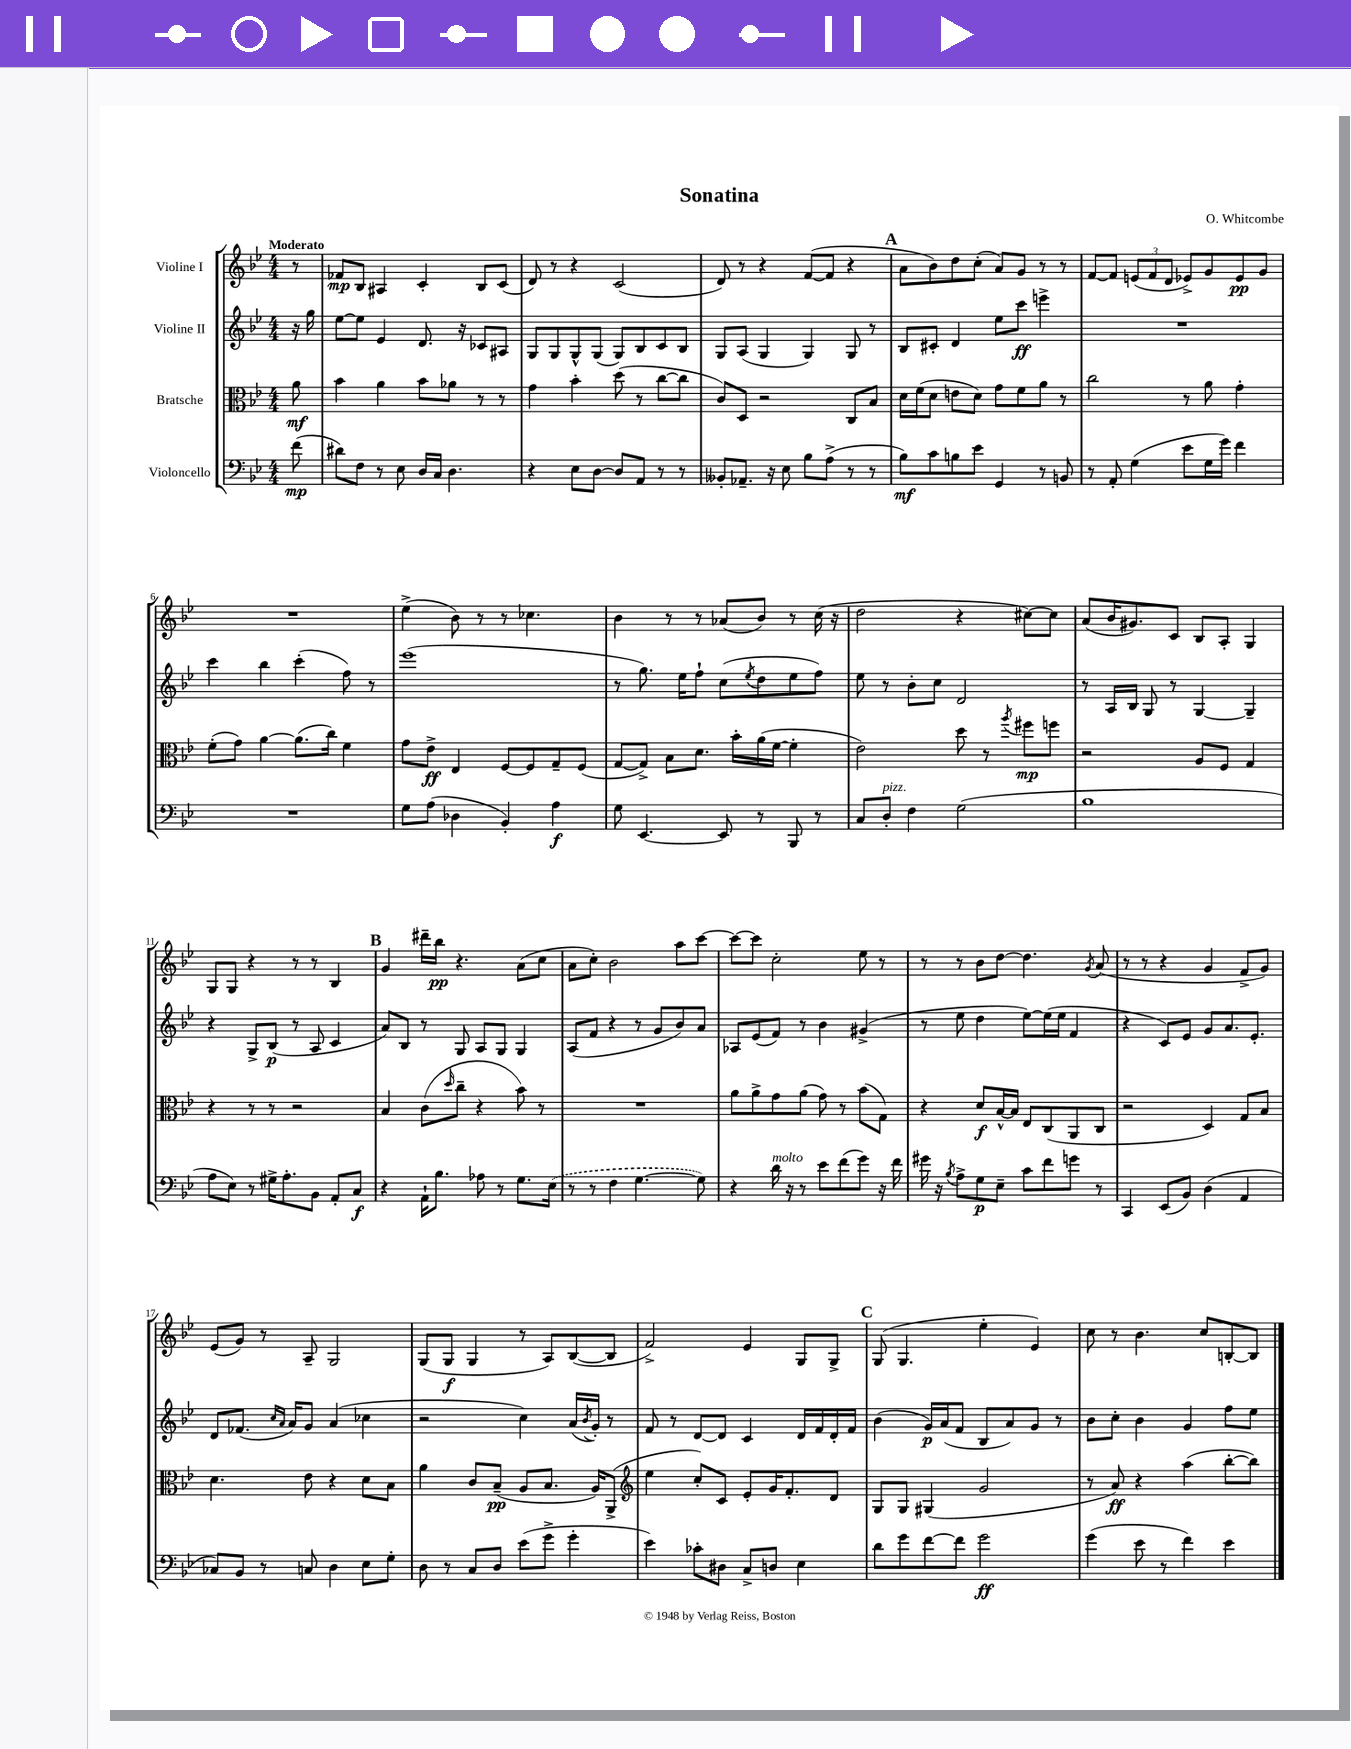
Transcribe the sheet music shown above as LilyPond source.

\header { title = "Sonatina" composer = "O. Whitcombe" }
<<
\new StaffGroup <<
\new Staff = "s0" \with { instrumentName = "Violine I" } {
    \clef treble \key bes \major \numericTimeSignature \time 4/4 \partial 8 \tempo "Moderato"
    r8 |
    fes'8\mp bes8 ais4 c'4-. bes8 c'8( |
    d'8) r8 r4 c'2( |
    d'8) r8 r4 f'8~( f'8 r4 |
    \mark \markup { \bold "A" } a'8 bes'8) d''8 c''8-.( a'8) g'8 r8 r8 |
    f'8~ f'8 \tuplet 3/2 { e'8( f'8 d'8 } ees'8->) g'8 ees'8\pp g'8 |
    R1 |
    ees''4->( bes'8) r8 r8 ces''4. |
    bes'4 r8 r8 aes'8( bes'8) r8 c''16( r16 |
    d''2 r4 cis''8~) cis''8 |
    a'8( bes'16 gis'8.) c'8 bes8 a8-. g4 |
    g8 g8 r4 r8 r8 bes4 |
    \mark \markup { \bold "B" } g'4 dis'''16-- bes''16\pp r4. a'8( c''8 |
    a'8 c''8-.) bes'2 a''8 c'''8~ |
    c'''8~ c'''8 c''2-. ees''8 r8 |
    r8 r8 bes'8 d''8~ d''4. \acciaccatura { g'8 } a'8( |
    r8 r8 r4 g'4 f'8-> g'8) |
    ees'8( g'8) r8 a8-- g2 |
    g8( g8\f g4 r8 a8) bes8~( bes8 |
    f'2->) ees'4 g8 g8-> |
    \mark \markup { \bold "C" } g8( g4. ees''4-. ees'4) |
    c''8 r8 bes'4. c''8 b8~-. b8 \bar "|." |
}
\new Staff = "s1" \with { instrumentName = "Violine II" } {
    \clef treble \key bes \major \numericTimeSignature \time 4/4 \partial 8
    r16 g''16 |
    ees''8~ ees''8 ees'4 d'8. r16 ces'8 ais8 |
    g8 g8 g8-^ g8( g8) bes8 c'8 bes8 |
    g8 a8( g4 g4) g8 r8 |
    \mark \markup { \bold "A" } bes8 cis'8-. d'4 ees''8 c'''8\ff e'''4-> |
    R1 |
    c'''4 bes''4 c'''4-.( f''8) r8 |
    ees'''1( |
    r8 g''8.) ees''16 f''8-! c''8( \acciaccatura { ees''8 } d''8 ees''8 f''8) |
    ees''8 r8 bes'8-. c''8 d'2 |
    r8 a16 bes16 g8 r8 g4~ g4-- |
    r4 g8-> bes8\p( r8 a8 c'4 |
    \mark \markup { \bold "B" } a'8) bes8 r8 g8 a8 g8 g4 |
    a8( f'8 r4 r8 g'8 bes'8) a'8 |
    aes8 ees'8( f'8) r8 bes'4 gis'4->( |
    r8 ees''8 d''4 ees''8~) ees''16( ees''16 f'4 |
    r4 c'8) ees'8 g'8 a'8. ees'8.-. |
    d'8 fes'8.( \grace { c''16 a'16 } a'16) g'8 a'4( ces''4 |
    r2 c''4) a'16( \acciaccatura { bes'8 } g'16-.) r8 |
    f'8 r8 d'8~ d'8 c'4 d'16 f'16 d'16-. f'16 |
    \mark \markup { \bold "C" } bes'4( g'16\p) a'16( f'8 bes8 a'8) g'8 r8 |
    bes'8 c''8-. bes'4 g'4 f''8 ees''8 \bar "|." |
}
\new Staff = "s2" \with { instrumentName = "Bratsche" } {
    \clef alto \key bes \major \numericTimeSignature \time 4/4 \partial 8
    a'8\mf |
    bes'4 a'4 bes'8 aes'8 r8 r8 |
    g'4 bes'4-. d''8( r8 c''8~ c''8 |
    c'8) d8 r2 c8 bes8 |
    \mark \markup { \bold "A" } d'16 f'16( d'8 e'8 d'8) g'8 f'8 a'8 r8 |
    c''2 r8 a'8 g'4-. |
    f'8-.( g'8) a'4~ a'8.( c''16) f'4 |
    g'8 ees'8->\ff ees4 f8~ f8 g8-- f8( |
    g8~ g8->) bes8 d'8. bes'16-. a'16( f'16~ f'4-. |
    ees'2) d''8 r8 \acciaccatura { a''8 } fis''8\mp f''8 |
    r2 a8 f8 g4 |
    r4 r8 r8 r2 |
    \mark \markup { \bold "B" } bes4 c'8( \grace { d''16 } c''8-- r4 bes'8) r8 |
    R1 |
    a'8 a'8-> g'8 a'8( g'8) r8 bes'8( g8) |
    r4 d'8\f bes16~-^ bes16 ees8 c8( a,8 c8 |
    r2 d4) g8 bes8 |
    d'4. ees'8 r4 d'8 bes8 |
    a'4 c'8 bes8--\pp( a8 bes8. a16) a,8->( |
    \clef treble ees''4 c''8-.) c'8 ees'8-. g'16 f'8.-. d'8 |
    \mark \markup { \bold "C" } g8 g8 gis4( g'2 |
    r8 a'8\ff) r4 a''4( bes''8~-. bes''8) \bar "|." |
}
\new Staff = "s3" \with { instrumentName = "Violoncello" } {
    \clef bass \key bes \major \numericTimeSignature \time 4/4 \partial 8
    f'8\mp( |
    dis'8) f8 r8 ees8 d16 c16 d4. |
    r4 ees8 d8~ d8 a,8 r8 r8 |
    beses,8-. aes,8.-- r16 ees8 bes8 a8->( r8 r8 |
    \mark \markup { \bold "A" } bes8\mf) c'8 b8 ees'8 g,4 r8 b,8 |
    r8 a,8-. g4( ees'8 g16 g'16) f'4 |
    R1 |
    g8 a8( des4 bes,4-.) a4\f |
    g8 ees,4.~ ees,8 r8 bes,,8 r8 |
    c8 d8-.^\markup { \italic "pizz." } f4 g2( |
    bes1 |
    a8 ees8) r8 gis16-> a8.-. bes,8 a,8-. c8\f |
    \mark \markup { \bold "B" } r4 a,16-! bes8. aes8 r8 g8. \once \slurDashed ees16( |
    r8 r8 f4 g4.~ g8) |
    r4 d'16^\markup { \italic "molto" } r16 r8 ees'8 f'8( g'8) r16 f'16 |
    gis'16 r16 \acciaccatura { bes8 } a8-> g8\p ees8-- c'8 f'8 g'8 r8 |
    c,4 ees,8( bes,8) d4( a,4 |
    ces8) bes,8 r8 c8 d4 ees8 g8-. |
    d8 r8 c8 d8 ees'8( g'8-> g'4-. |
    ees'4) ces'8-. dis8 c8-> d8 ees4 |
    \mark \markup { \bold "C" } d'8 g'8 f'8~ f'8 g'2\ff |
    g'4( ees'8 r8 f'4) ees'4 \bar "|." |
}
>>
>>
